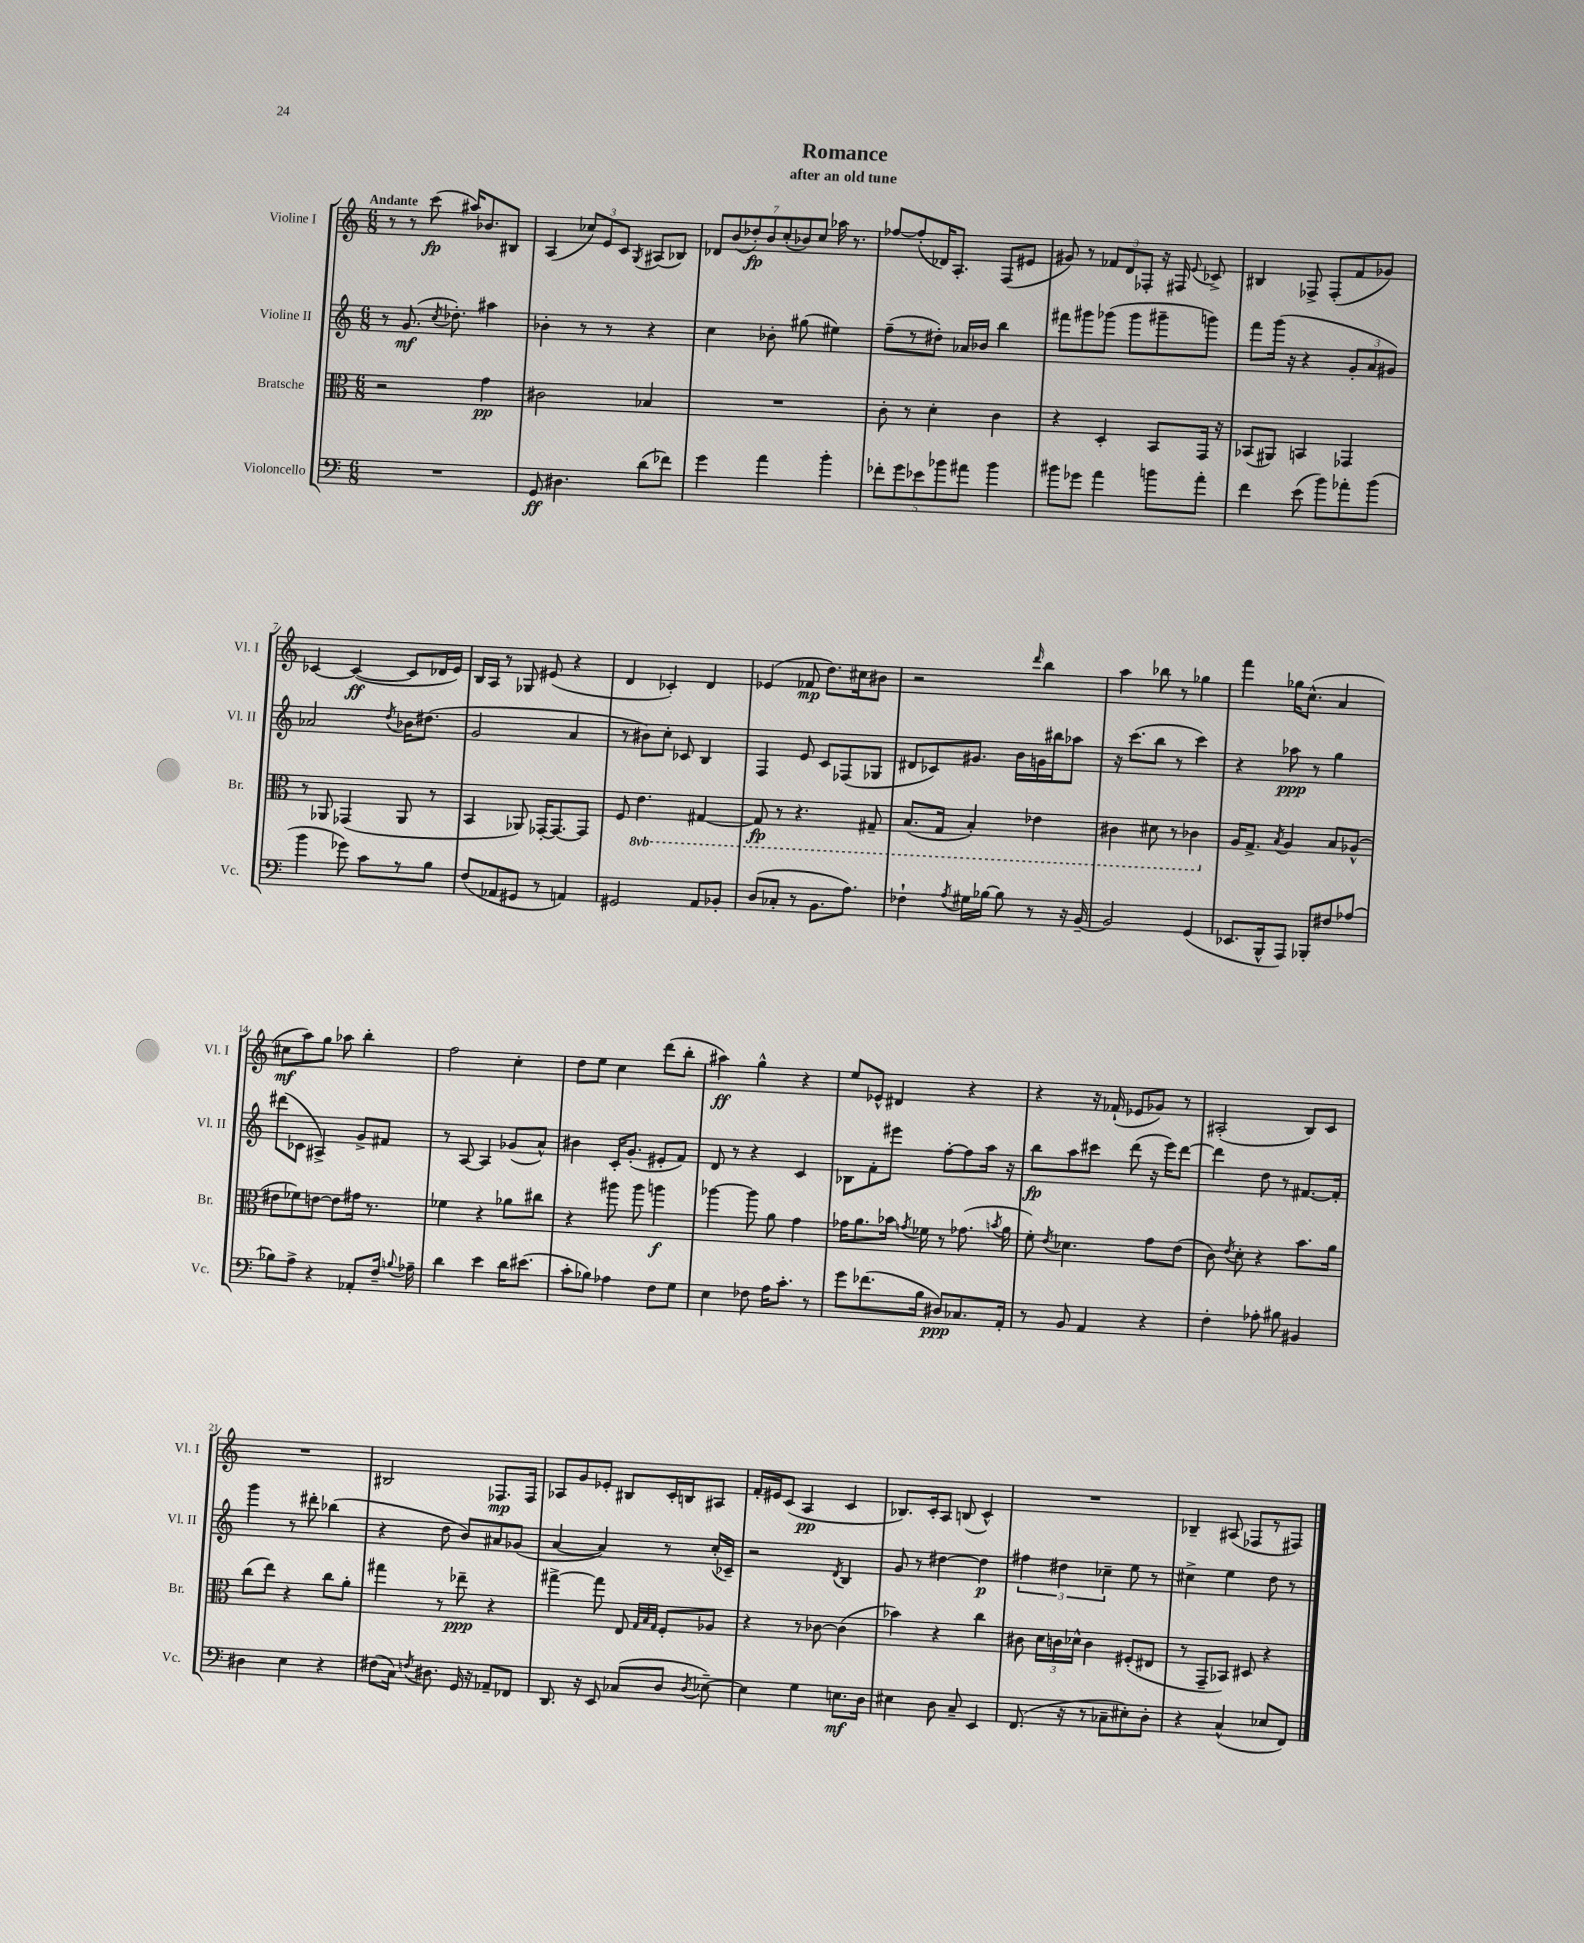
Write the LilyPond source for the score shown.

\header { title = "Romance" subtitle = "after an old tune" }
<<
\new StaffGroup <<
\new Staff = "s0" \with { instrumentName = "Violine I" shortInstrumentName = "Vl. I" } {
    \clef treble \key c \major \numericTimeSignature \time 6/8 \tempo "Andante"
    \autoBeamOff r8 r8 c'''8\fp( ais''16[) bes'8. bis8] |
    a4( \tuplet 3/2 { ces''8[) e'8 c'8] } \acciaccatura { g8 } ais8[( bes8]) |
    \tuplet 7/4 { des'8[ b'8( des''8-.\fp) b'8 c''8-.( bes'8) c''8] } aes''16 r8. |
    fes''8[~ fes''8-.( des'16) a8.]-. f8[( eis'8] |
    gis'8) r8 \tuplet 3/2 { fes'8[ d'8 fes8]-. } r16 fis16 \appoggiatura { e'8 } ces'8-> |
    bis4 fes8-> fes8[-.( f'8 ges'8]) |
    ces'4~ ces'4~\ff( ces'8[ des'16 e'16]) |
    b16[ a16] r8 ges8 eis'8( r4 |
    d'4 ces'4-.) d'4 |
    ees'4( fes'8\mp d''8.[) cis''16 bis'8] |
    r2 \grace { d'''16 } b''4 |
    a''4 bes''8 r8 ges''4 |
    f'''4 ges''16[ c''8.]-^( a'4 |
    cis''8[\mf a''8) g''8] aes''8 b''4-. |
    f''2 c''4-. |
    d''8[ e''8] c''4 d'''8[( b''8]-. |
    ais''4\ff) g''4-^ r4 |
    e''8[ ees'8]-^ dis'4 r4 |
    r4 r16 fes'16-!( ees'8[ ges'8]) r8 |
    ais2-.( b8[) c'8] |
    R2. |
    bis2 fes8.[\mp fes16] |
    aes8[ g'8 ees'8]-. bis8[ c'16-. b16 ais8] |
    f'16[-. eis'16 c'8]( a4\pp c'4 |
    bes8.[) c'16-. a8] b8( c'4-^) |
    R2. |
    bes4-- ais8( fes8[ r8 fis8]) \bar "|." |
}
\new Staff = "s1" \with { instrumentName = "Violine II" shortInstrumentName = "Vl. II" } {
    \clef treble \key c \major \numericTimeSignature \time 6/8
    \autoBeamOff r8 g'8.\mf( \acciaccatura { c''8 } des''8.-.) ais''4 |
    bes'4-. r8 r8 r4 |
    c''4 bes'8-. gis''8( eis''4) |
    f''8[--( r8 dis''8]-.) aes'16[ bes'16] b''4 |
    fis'''8[ gis'''8 ges'''8]( ges'''8[ gis'''8-- g'''8]) |
    f'''8[ g'''16]( r16 r4 \tuplet 3/2 { g'8[-. a'8 gis'8]) } |
    aes'2 \acciaccatura { d''8 } bes'16[ dis''8.]( |
    g'2 a'4 |
    r8 bis'8[) c''8]-. ces'8 b4 |
    f4 e'8 c'8[ fes8( ges8] |
    dis'8[ ces'8) gis'8.] b'16[ g'16 bis''16 aes''8] |
    r16 c'''8.[( b''8] r8 c'''4) |
    r4 aes''8\ppp r8 g''4 |
    dis'''8[( ces'8] ais4->) g'8[-> fis'8] |
    r8 a8~ a4 ges'8[( a'8]-^) |
    bis'4 c'16[-. g'8.]-.( eis'8[-. f'8]) |
    d'8 r8 r4 c'4 |
    bes8[ f'8-. eis'''8] f''8[~-. f''8 a''16] r16 |
    b''8[\fp a''8 cis'''8] d'''8( r16 e'''16[) d'''8]~ |
    d'''4 d''8 r8 fis'8.[~ fis'16]-. |
    g'''4 r8 dis'''8-. bes''4( |
    r4 d''8 b'8[) ais'8 ges'8]( |
    a'4~ a'4) r8 c''16[-.( ces'16]--) |
    r2 \acciaccatura { d'8 } b4 |
    g'8 r8 dis''4~ dis''4\p |
    \tuplet 3/2 { fis''4 dis''4 ces''4-- } e''8 r8 |
    cis''4-> e''4 d''8 r8 \bar "|." |
}
\new Staff = "s2" \with { instrumentName = "Bratsche" shortInstrumentName = "Br." } {
    \clef alto \key c \major \numericTimeSignature \time 6/8 \set Staff.ottavationMarkups = #ottavation-simple-ordinals
    \autoBeamOff r2 g'4\pp |
    cis'2 bes4 |
    R2. |
    c'8-. r8 d'4-. c'4 |
    r4 d4-. b,8[ g,16] r16 |
    bes,8[( ais,8]) b,4 ges,4 |
    r8 aes,8 ges,4( aes,8 r8 |
    b,4 aes,8) ges,16[~-. ges,8.~ ges,8] |
    f8 \ottava #-1 e4. gis,4~ |
    gis,8\fp r8 r4. gis,8-- |
    b,8.[( g,16] b,4-.) ees4 |
    cis4 dis8 r8 ces4 \ottava #0 |
    a16[ g8.]-> \acciaccatura { b8 } a4 b8[ aes8]-^( |
    eis'8[ fes'8) e'8]~ e'8[ gis'16] r8. |
    fes'4 r4 aes'8[ cis''8] |
    r4 ais''8 ais''8 a''4\f |
    aes''4~ aes''8 a'8 g'4 |
    ges'16[ a'8. bes'16] \acciaccatura { g'8 } fes'16 r8 ges'8.( \acciaccatura { b'8 } a'16 |
    f'8-.) \acciaccatura { e'8 } des'4. g'8[ e'8]( |
    c'8) \acciaccatura { e'8 } d'8-. r4 b'8.[ a'16] |
    c''8[( e''8]) r4 c''8[ a'8]-. |
    gis''4 r8 ees''8--\ppp r4 |
    gis''4~-> gis''8 e8 \grace { g32[ b32 g32] } f8[-. aes8] |
    r4 r8 ces'8~ ces'4( |
    bes'4) r4 c''4 |
    cis'8 \tuplet 3/2 { d'16[ c'16 des'16]-^ } c'4 fis8[-.( eis8] |
    r8 g,8[-- bes,8]) dis8 r4 \bar "|." |
}
\new Staff = "s3" \with { instrumentName = "Violoncello" shortInstrumentName = "Vc." } {
    \clef bass \key c \major \numericTimeSignature \time 6/8
    \autoBeamOff R2. |
    g,8\ff dis4. d'8[( fes'8]) |
    g'4 a'4 b'4-. |
    \tuplet 5/4 { fes'8[-. g'8 ees'8 bes'8 ais'8] } bes'4 |
    bis'8[ ges'8] a'4 b'8[ a'8]-. |
    f'4 e'8( b'8[) aes'8-. b'8]( |
    b'4 ges'8) c'8[ r8 b8] |
    f8[( aes,8 gis,8] r8 a,4) |
    gis,2 a,8[ bes,8]-. |
    d8[( ces8]-. r8 b,8.[ a8.]) |
    fes4-! \acciaccatura { a8 } gis16[ bes16]~ bes8 r8 r16 b,16~-- |
    b,2 g,4( |
    ees,8.[ b,,16-^ a,,8]) bes,,8[-. fis8 aes8]( |
    bes8[) a8]-> r4 aes,8[-. f16]-- \appoggiatura { b8 } aes16-- |
    d'4 e'4 d'16[ eis'8.]( |
    c'8[-. bes8]) aes4 f8[ g8] |
    e4 fes8 a16[ c'8.]-. r8 |
    g'8[ fes'8.( b16] dis8[\ppp) ces8. a,16]-. |
    r8 b,8 a,4 r4 |
    f4-. aes8-. bis8 bis,4 |
    dis4 e4 r4 |
    fis8[( c16]) \acciaccatura { f8 } dis8. g,16 r16 aes,8[-- fes,8] |
    d,8. r16 e,8 ces8[( d8] \acciaccatura { d8 } ees8~--) |
    ees4 g4 e8.[\mf d16] |
    eis4 d8 c8-- e,4 |
    f,8.( r16 r8 ces8[-- eis8-.) d8]-. |
    r4 c4-^( ees8[ f,8]) \bar "|." |
}
>>
>>
